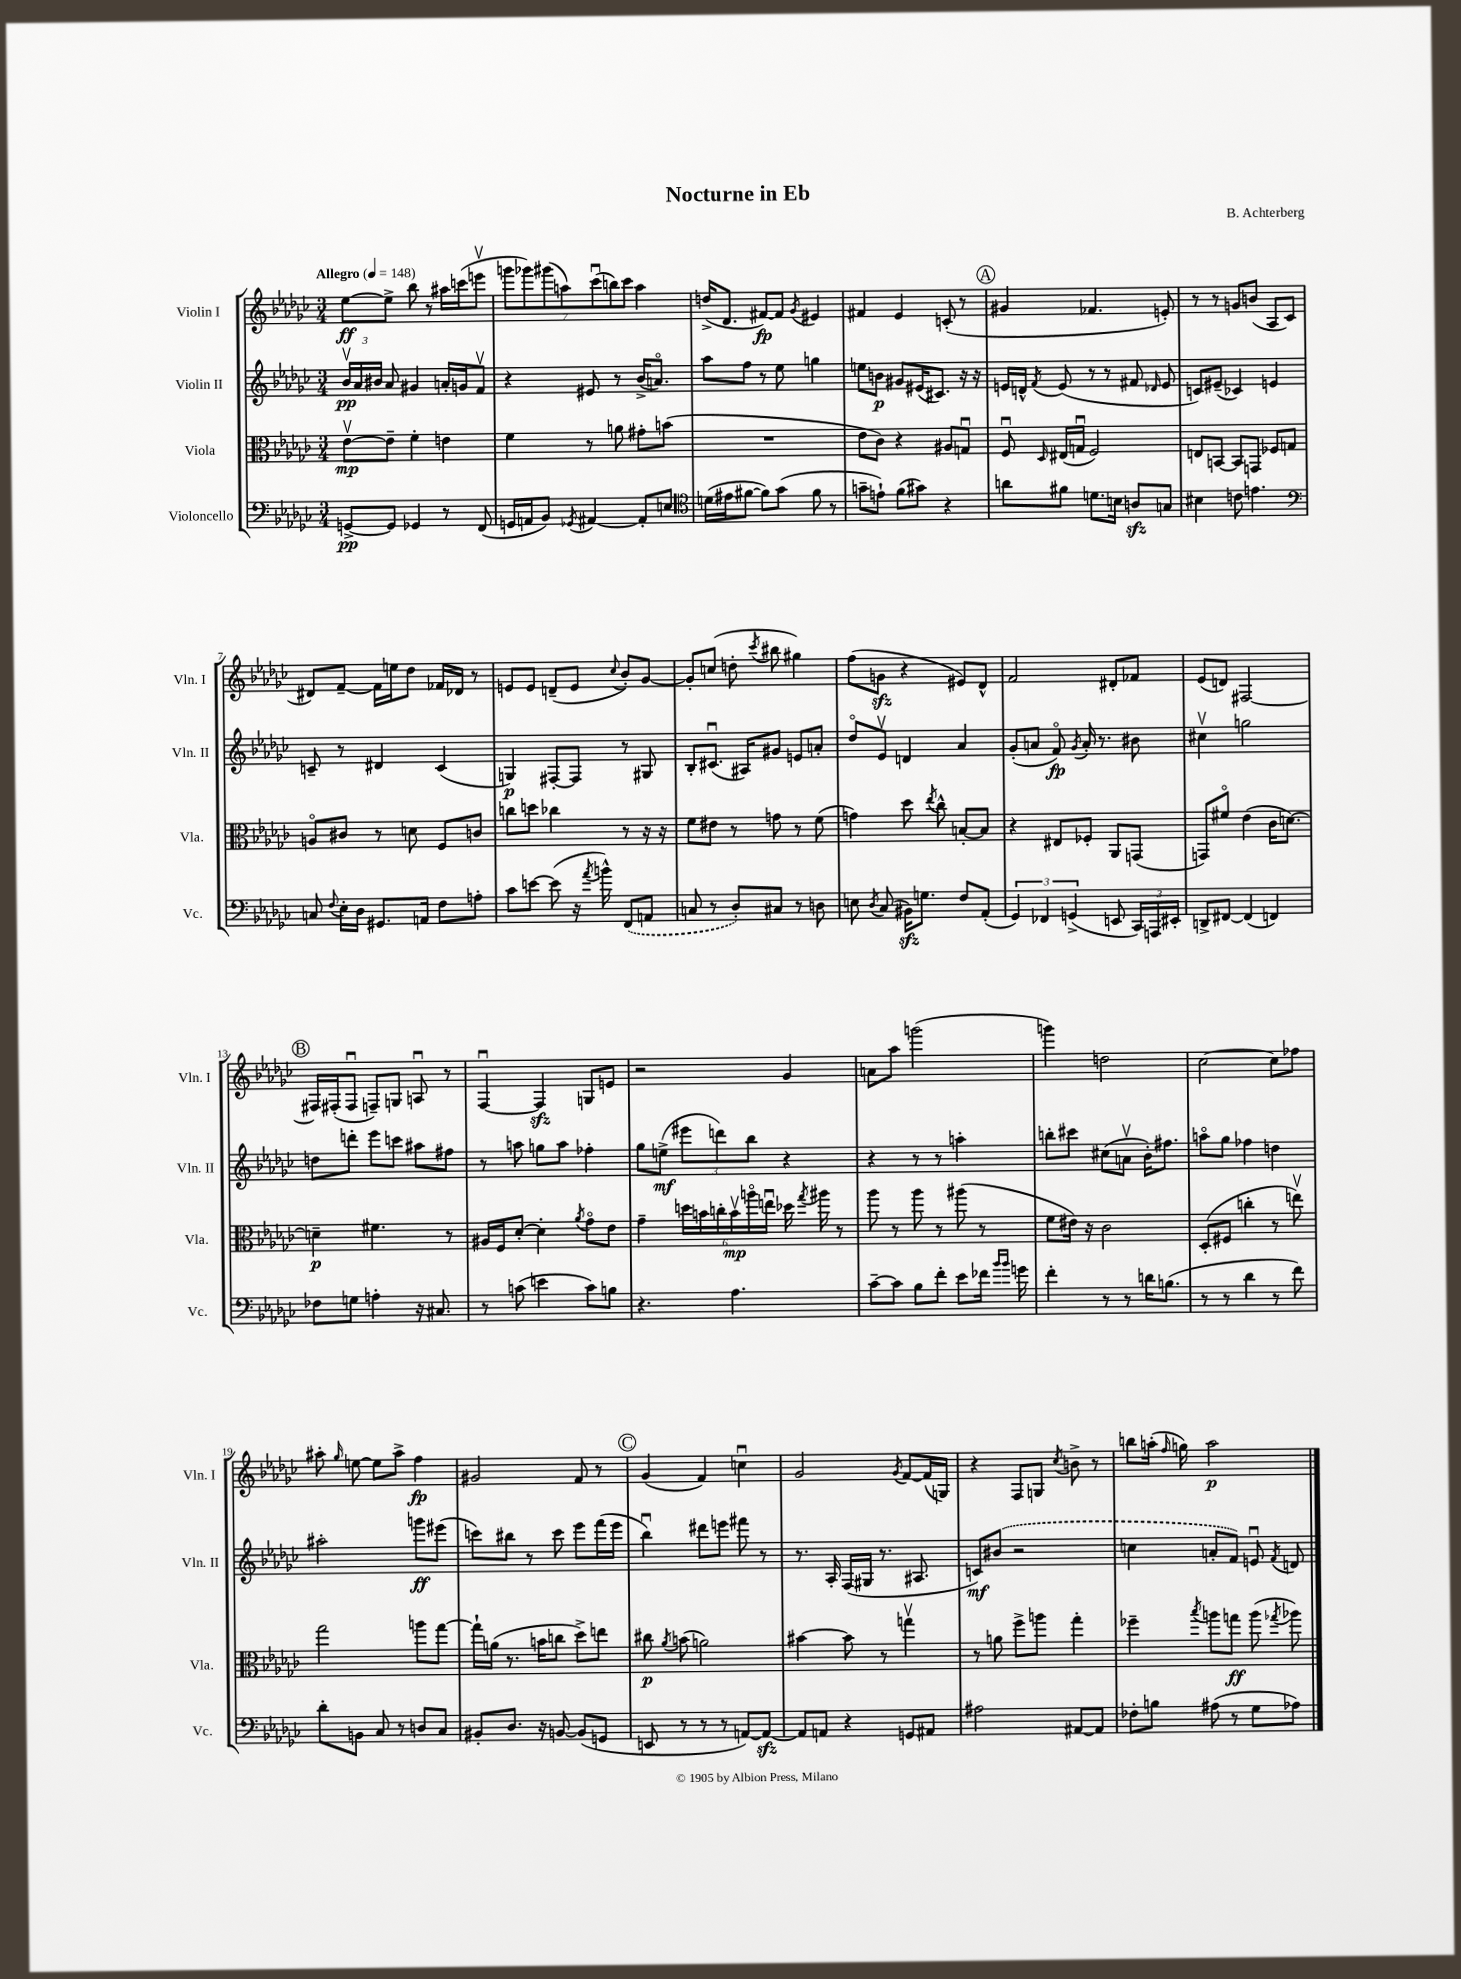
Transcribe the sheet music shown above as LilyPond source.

\header { title = "Nocturne in Eb" composer = "B. Achterberg" }
<<
\new StaffGroup <<
\new Staff = "s0" \with { instrumentName = "Violin I" shortInstrumentName = "Vln. I" } {
    \clef treble \key ges \major \numericTimeSignature \time 3/4 \tempo "Allegro" 4 = 148
    \autoBeamOff ees''8[~\ff ees''8]-> bes''8 r8 ais''16[ c'''16( e'''8]\upbow |
    \tuplet 7/4 { g'''8[ ges'''8) gis'''8( a''8) ces'''8\downbow( b''8) ces'''8] } a''4 |
    d''16[->( des'8.] fis'8[~\fp) fis'8] \acciaccatura { ges'8 } eis'4 |
    fis'4 ees'4 c'8-.( r8 |
    \mark \markup { \circle "A" } gis'4 fes'4. e'8-.) |
    r8 r8 g'8[ b'8]( aes8[ ces'8] |
    dis'8[) f'8]~-- f'16[ e''16 des''8] fes'16[ des'16] r8 |
    e'8[ e'8] d'8[--( e'8] \appoggiatura { ces''8 } bes'8[-.) ges'8]~ |
    ges'8[-. c''8]( d''8-. \acciaccatura { ces'''8 } bis''8 gis''4) |
    f''8[( g'8]\sfz r4 eis'8[) des'8]-^ |
    f'2 dis'8[-. fes'8] |
    ees'8[( d'8]) fis2~ |
    \mark \markup { \circle "B" } fis16[ fis16-.( fis8]\downbow f8[--) g8] a8\downbow r8 |
    f4~\downbow f4\sfz g8[ e'8] |
    r2 ges'4 |
    a'8[ aes''8] g'''2( |
    g'''4) d''2 |
    ces''2~ ces''8[ fes''8] |
    ais''8-. \grace { ges''16 } e''8~ e''8[ ais''8]-> f''4\fp |
    gis'2 f'8 r8 |
    \mark \markup { \circle "C" } ges'4( f'4) c''4\downbow |
    ges'2 \acciaccatura { ges'8 } f'8[~ f'16( g16]) |
    r4 f8[ g8] \acciaccatura { ces''8 } b'8-> r8 |
    b''8[ a''16]-.( \grace { f''16 } g''16) a''2\p \bar "|." |
}
\new Staff = "s1" \with { instrumentName = "Violin II" shortInstrumentName = "Vln. II" } {
    \clef treble \key ges \major \numericTimeSignature \time 3/4
    \autoBeamOff \tuplet 3/2 { bes'16[\upbow\pp aes'16 bis'16] } aes'8 gis'4 a'16[-. g'16 f'8]\upbow |
    r4 eis'8 r8 bes'16[->( a'8.]\flageolet) |
    aes''8[ f''8] r8 ees''8 g''4 |
    e''8[ b'8]\p gis'8[ eis'16( cis'8.]) r16 r16 |
    \mark \markup { \circle "A" } e'16[ d'16]-^ \acciaccatura { f'8 } e'8( r8 r8 fis'8 \grace { des'16 } e'8 |
    c'8[) eis'8]--( ces'4) e'4 |
    c'8-- r8 dis'4 c'4( |
    g4\p) fis8[~-. fis8] r8 gis8 |
    bes8[-. cis'8.]\downbow( ais16[) gis'8] e'8[ a'8]-. |
    des''8[\flageolet ees'8]\upbow d'4 aes'4 |
    ges'8[-.( a'8] f'8\flageolet\fp) \acciaccatura { ges'8 } a'16-. r8. bis'8 |
    cis''4\upbow g''2 |
    \mark \markup { \circle "B" } d''8[ d'''8]-. ees'''8[ c'''8] ais''8[ fis''8] |
    r8 a''8 g''8[ a''8] fes''4-. |
    ges''8[ e''8]->\mf( \tuplet 3/2 { eis'''8[ d'''8) bes''8] } r4 |
    r4 r8 r8 a''4-. |
    b''8[-. cis'''8] cis''8[( a'8]\upbow bes'16[-.) fis''8.] |
    a''8[\flageolet ges''8] fes''4 d''4 |
    ais''2-. g'''8[\ff eis'''8]( |
    c'''8[) bis''8] r8 c'''8 ees'''8[ f'''16( ees'''16] |
    \mark \markup { \circle "C" } bes''4\downbow) dis'''8[ e'''8] fis'''8 r8 |
    r8. aes16-. f16[( gis16] r8. ais8. |
    c'8[\mf) \once \slurDashed bis'8]( r2 |
    c''4 a'8[-. f'8]) e'8\downbow \acciaccatura { f'8 } d'8 \bar "|." |
}
\new Staff = "s2" \with { instrumentName = "Viola" shortInstrumentName = "Vla." } {
    \clef alto \key ges \major \numericTimeSignature \time 3/4
    \autoBeamOff ees'8[~\upbow\mp ees'8]-- f'4-. e'4 |
    f'4 r8 a'8 gis'8[-. b'8]( |
    R2. |
    ees'8[ ces'8]) r4 ais8[ g8]\downbow |
    \mark \markup { \circle "A" } f8\downbow \grace { des16 } eis16[( g16]\downbow f2) |
    e8[ b,8]~ b,8[ g,8] fes8[ g8] |
    a8[\flageolet cis'8] r8 d'8 f8[ c'8] |
    c''8[ d''8] ces''4 r8 r16 r16 |
    f'8[ eis'8] r8 g'8 r8 f'8( |
    g'4) des''8 \acciaccatura { ees''8 } ces''8-^ b8[~-. b8] |
    r4 eis8[ fes8]-. aes,8[ g,8]( |
    g,8[) fis'8]\flageolet ees'4( ces'16[ d'8.]~) |
    \mark \markup { \circle "B" } d'4--\p fis'4. r8 |
    ais16[ f16 des'8]~-. des'4-. \acciaccatura { aes'8 } ges'8[\flageolet ees'8] |
    ges'4-- \tuplet 6/4 { d''16[ b'16 c''16-. b'16\upbow\mp a''16\flageolet e''16]\downbow } des''16 \acciaccatura { ges''8 } ais''16 r8 |
    aes''8 r8 aes''8 r8 ais''8( r8 |
    f'8[ eis'16]) r16 ces'2 |
    des8[-.( fis8] c''4-. r8 e''8\upbow) |
    ges''2 a''8[ ges''8]~ |
    ges''16[-! a'16]( r8. b'16[ c''8] des''8[->) e''8] |
    \mark \markup { \circle "C" } cis''8\p \acciaccatura { aes'8 } b'8( a'2) |
    bis'4~ bis'8 r8 g''4\upbow |
    r8 a'8 f''8[-> a''8] ges''4-. |
    fes''4-- \acciaccatura { bes''8 } a''8[ g''8]\ff a''8( \acciaccatura { ges''8 } aes''8) \bar "|." |
}
\new Staff = "s3" \with { instrumentName = "Violoncello" shortInstrumentName = "Vc." } {
    \clef bass \key ges \major \numericTimeSignature \time 3/4
    \autoBeamOff g,8[~->\pp g,8] ges,4 r8 f,8( |
    g,16[ a,16 bes,8]) \acciaccatura { ges,8 } ais,4~ ais,8[-. e8] |
    \clef tenor d'16[( eis'16 fis'8]~ fis'8[) ges'8]( fis'8 r8 |
    g'8[-- e'8]-!) f'8[( gis'8]) r4 |
    \mark \markup { \circle "A" } a'8[ fis'8] d'8.[ b16] a8[\sfz g8] |
    bis4 c'8 e'4. |
    \clef bass c8 \appoggiatura { f8 } ees16[-. des16] gis,8.[ a,16] f8[ a8]-. |
    ces'8[ e'8]~ e'8( r16 \acciaccatura { aes'8 } b'16-^) \once \slurDashed f,8[( a,8] |
    c8 r8 des8[-.) cis8] r8 d8 |
    e8 \acciaccatura { des8 } ces8( bis,16[\sfz) g8.] f8[ aes,8]-.( |
    \tuplet 3/2 { ges,4) fes,4 g,4->( } e,8 \tuplet 3/2 { ces,16[) a,,16 eis,16]-. } |
    d,8[-> fis,8]~ fis,4( f,4) |
    \mark \markup { \circle "B" } fes8[ g8] a4-. r16 cis8. |
    r8 c'8( e'4 c'8[) b8] |
    r4. aes4. |
    ces'8[~-- ces'8] bes8[ f'8]-. ees'8[ fes'16] \grace { bes'16[ bes'16] } g'16 |
    f'4-. r8 r8 d'16[ b8.]( |
    r8 r8 des'4 r8 f'8) |
    des'8[-. b,8] ces8 r8 d8[ ces8] |
    bis,8[-. des8.] r16 b,8~ b,8[( g,8] |
    \mark \markup { \circle "C" } e,8 r8 r8 r8 a,8[~) a,8]~\sfz |
    a,8[ a,8] r4 g,8[ ais,8] |
    ais2 ais,8[~ ais,8] |
    fes8[-. b8] ais8( r8 ges8[ aes8]) \bar "|." |
}
>>
>>
